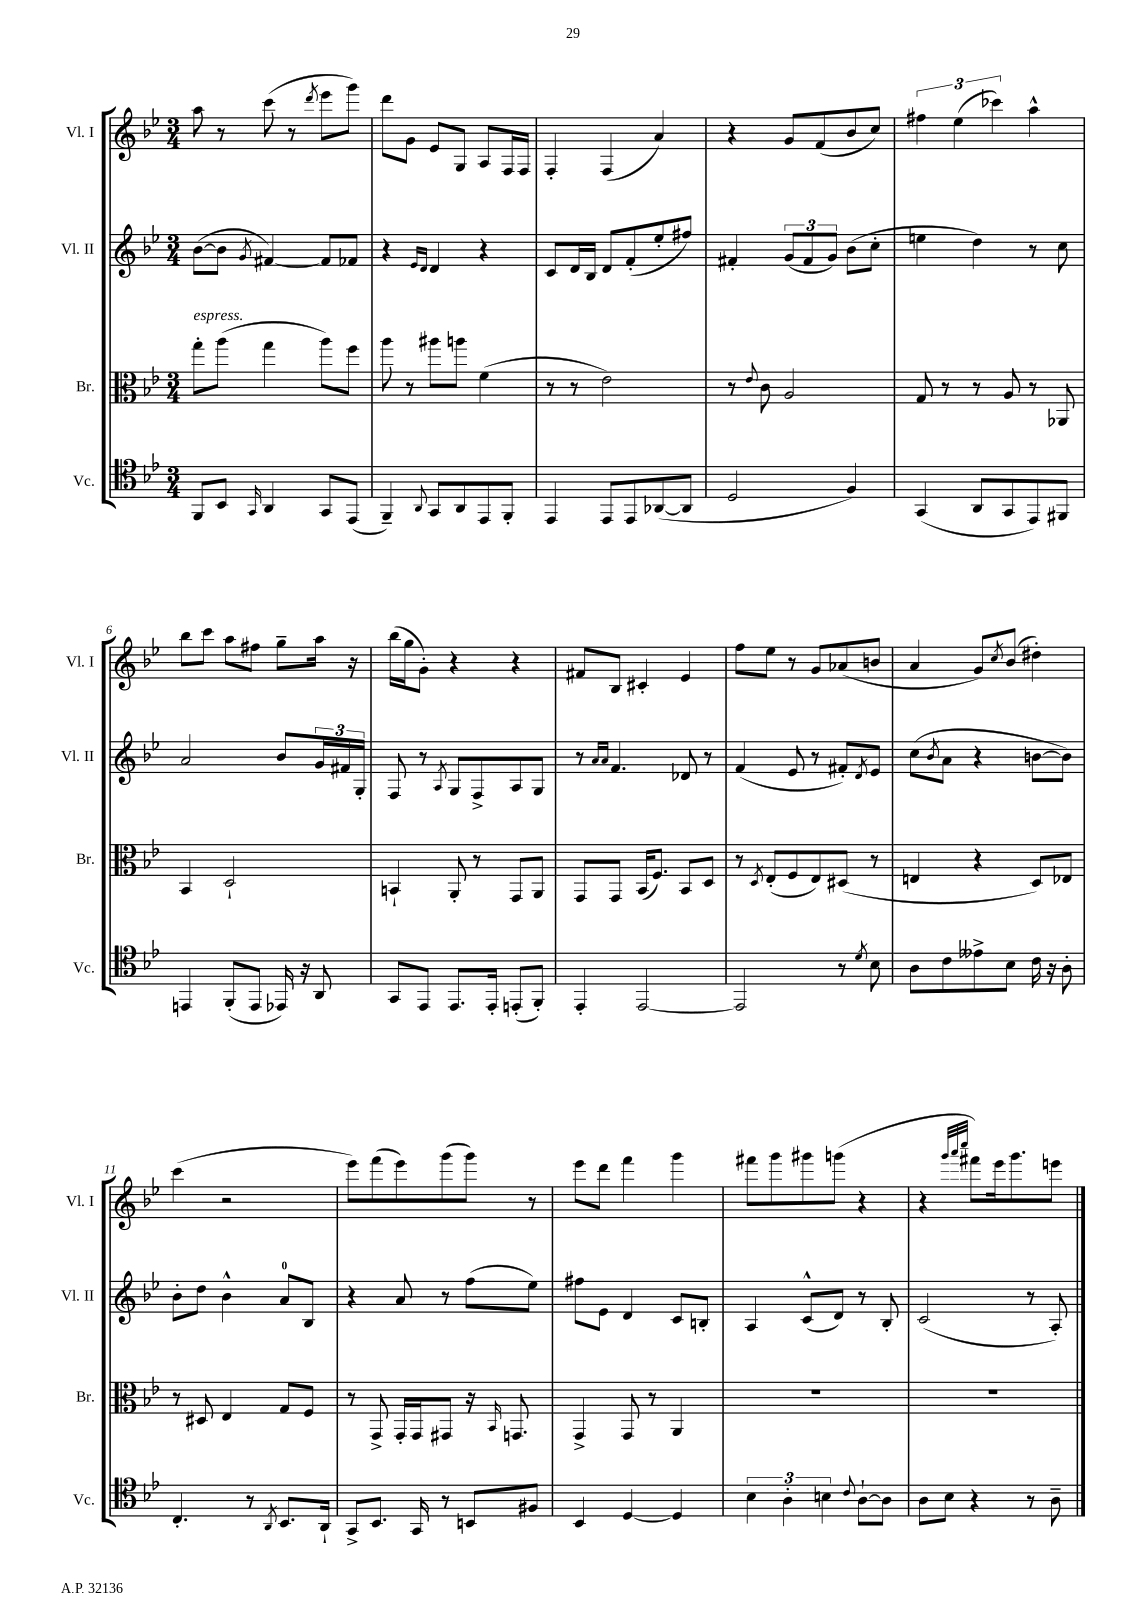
<<
\new StaffGroup <<
\new Staff = "s0" \with { instrumentName = "Vl. I" shortInstrumentName = "Vl. I" } {
    \clef treble \key bes \major \numericTimeSignature \time 3/4
    a''8 r8 c'''8( r8 \acciaccatura { d'''8 } ees'''8 g'''8) |
    d'''8 g'8 ees'8 g8 a8 f16 f16 |
    f4-. f4( a'4) |
    r4 g'8 f'8( bes'8 c''8) |
    \tuplet 3/2 { fis''4 ees''4( ces'''4) } a''4-^ |
    bes''8 c'''8 a''8 fis''8 g''8-- a''16 r16 |
    bes''16( g''16 g'8-.) r4 r4 |
    fis'8 bes8 cis'4-. ees'4 |
    f''8 ees''8 r8 g'8 aes'8( b'8 |
    a'4 g'8) \acciaccatura { c''8 } bes'8( dis''4-.) |
    c'''4( r2 |
    ees'''8) f'''8( ees'''8) g'''8( g'''8) r8 |
    ees'''8 d'''8 f'''4 g'''4 |
    fis'''8 g'''8 gis'''8 g'''8( r4 |
    r4 \grace { g'''32 a'''32 c''''32 } fis'''8) ees'''16 g'''8. e'''8 \bar "|." |
}
\new Staff = "s1" \with { instrumentName = "Vl. II" shortInstrumentName = "Vl. II" } {
    \clef treble \key bes \major \numericTimeSignature \time 3/4
    bes'8~( bes'8 \acciaccatura { g'8 } fis'4~) fis'8 fes'8 |
    r4 \grace { ees'16 d'16 } d'4 r4 |
    c'8 d'16 bes16 d'8 f'8-.( ees''8-. fis''8) |
    fis'4-. \tuplet 3/2 { g'8( fis'8 g'8) } bes'8( c''8-. |
    e''4 d''4) r8 c''8 |
    a'2 bes'8 \tuplet 3/2 { g'16 fis'16 g16-. } |
    f8 r8 \acciaccatura { a8 } g8 f8-> a8 g8 |
    r8 \grace { a'16 a'16 } f'4. des'8 r8 |
    f'4( ees'8 r8 fis'8-.) \acciaccatura { d'8 } ees'8 |
    c''8( \acciaccatura { bes'8 } a'8 r4 b'8~ b'8) |
    bes'8-. d''8 bes'4-^ a'8-0 bes8 |
    r4 a'8 r8 f''8( ees''8) |
    fis''8 ees'8 d'4 c'8 b8-. |
    a4 c'8-^( d'8) r8 bes8-. |
    c'2( r8 a8-.) \bar "|." |
}
\new Staff = "s2" \with { instrumentName = "Br." shortInstrumentName = "Br." } {
    \clef alto \key bes \major \numericTimeSignature \time 3/4
    g''8-.^\markup { \italic "espress." } a''8( g''4 a''8) f''8 |
    a''8 r8 ais''8 a''8 f'4( |
    r8 r8 ees'2) |
    r8 \appoggiatura { ees'8 } c'8 a2 |
    g8 r8 r8 a8 r8 aes,8 |
    bes,4 d2-! |
    b,4-! a,8-. r8 g,8 a,8 |
    g,8 g,8 bes,16( f8.) bes,8 d8 |
    r8 \acciaccatura { d8 } ees8-.( f8 ees8) dis8( r8 |
    e4 r4 d8) ees8 |
    r8 dis8 ees4 g8 f8 |
    r8 g,8-> g,16-. g,16 gis,8 r16 \grace { bes,16 } g,8. |
    g,4-> g,8 r8 a,4 |
    R2. |
    R2. \bar "|." |
}
\new Staff = "s3" \with { instrumentName = "Vc." shortInstrumentName = "Vc." } {
    \clef tenor \key bes \major \numericTimeSignature \time 3/4
    f,8 bes,8 \grace { g,16 } a,4 g,8 ees,8( |
    f,4--) \appoggiatura { a,8 } g,8 a,8 ees,8 f,8-. |
    ees,4 ees,8 ees,8 aes,8~( aes,8 |
    d2 f4) |
    g,4( a,8 g,8 ees,8) fis,8 |
    e,4 f,8-.( e,8 ees,16) r16 a,8 |
    g,8 ees,8 ees,8. ees,16-. e,8-.( f,8-.) |
    ees,4-. ees,2~ |
    ees,2 r8 \acciaccatura { d'8 } bes8 |
    a8 c'8 eeses'8-> bes8 c'16 r16 a8-. |
    c4.-. r8 \acciaccatura { a,8 } bes,8. a,16-! |
    g,8-> bes,8. g,16 r8 b,8 fis8 |
    bes,4 d4~ d4 |
    \tuplet 3/2 { bes4 a4-. b4 } \appoggiatura { c'8 } a8~-! a8 |
    a8 bes8 r4 r8 a8-- \bar "|." |
}
>>
>>
